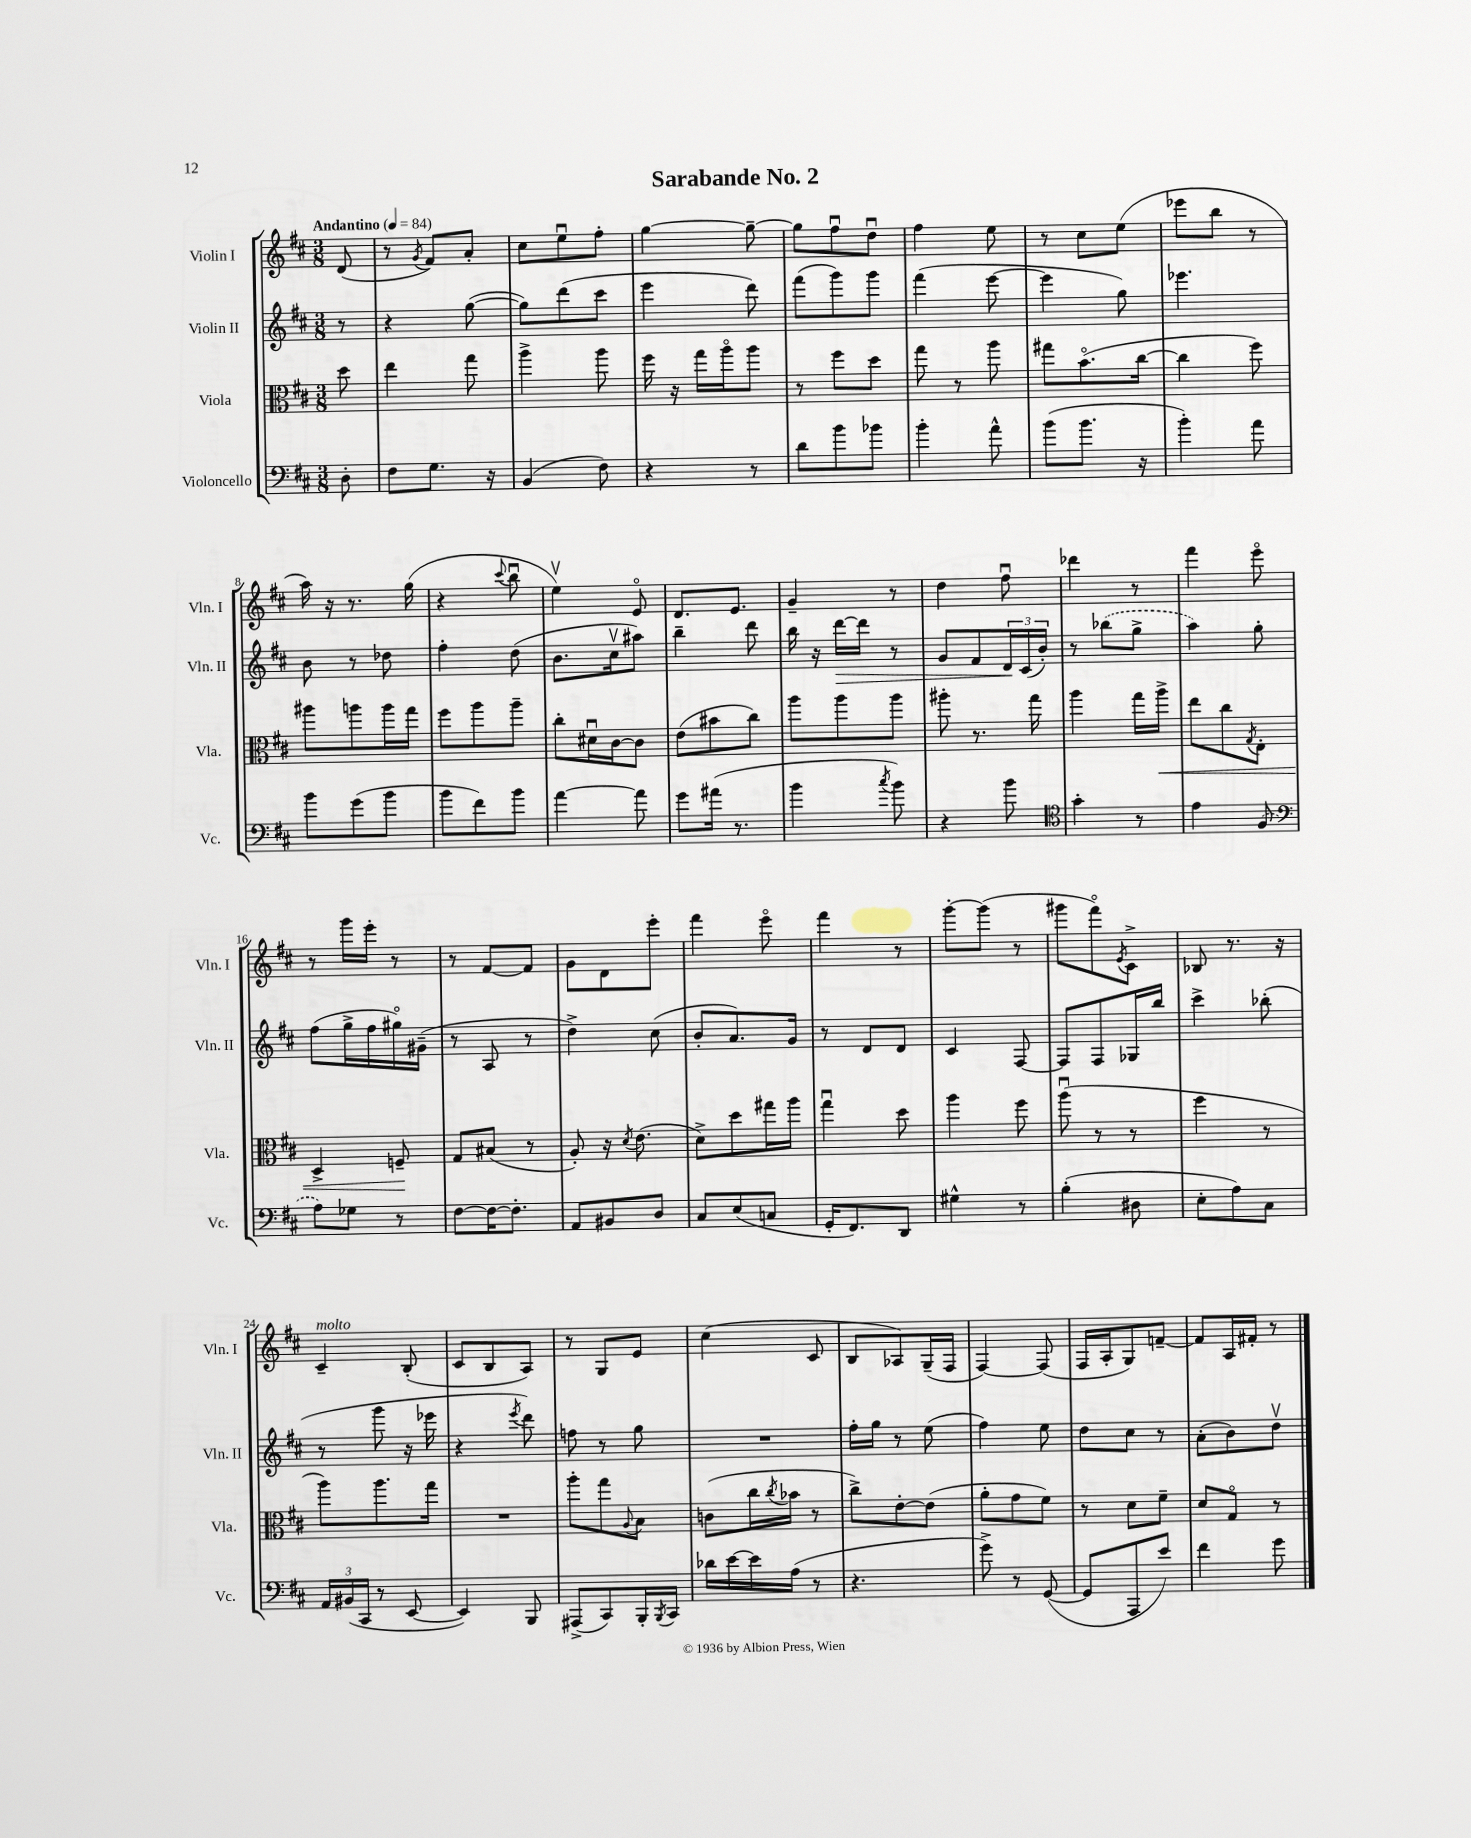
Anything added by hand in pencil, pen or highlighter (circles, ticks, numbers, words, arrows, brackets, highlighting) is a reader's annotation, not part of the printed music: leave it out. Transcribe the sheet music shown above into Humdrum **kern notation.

**kern	**kern	**dynam	**kern	**dynam	**kern
*part4	*part3	*part3	*part2	*part2	*part1
*staff4	*staff3	*staff3	*staff2	*staff2	*staff1
*I"Violoncello	*I"Viola	*	*I"Violin II	*	*I"Violin I
*I'Vc.	*I'Vla.	*	*I'Vln. II	*	*I'Vln. I
*clefF4	*clefC3	*	*clefG2	*	*clefG2
*k[f#c#]	*k[f#c#]	*	*k[f#c#]	*	*k[f#c#]
*M3/8	*M3/8	*	*M3/8	*	*M3/8
*MM84	*MM84	*	*MM84	*	*MM84
=	=	=	=	=	=
!	!	!	!	!	!LO:TX:a:B:t=Andantino
8D'\	8dd\	.	8r	.	(8d/
=1	=1	=1	=1	=1	=1
8F#\L	4ee\	.	4r	.	8r
.	.	.	.	.	8qg/
8.G\J	.	.	.	.	8f#/L)
.	8gg\	.	([8gg\	.	8a'/J
16r	.	.	.	.	.
=2	=2	=2	=2	=2	=2
(4BB/	4aa^\	.	8gg\L])	.	8cc#\L
.	.	.	(8ddd\	.	8eeu\
8F#\)	8aa\	.	8ccc#\J	.	8ff#'\J
=3	=3	=3	=3	=3	=3
4r	16ff#\	.	4eee\	.	[4gg\
.	16r	.	.	.	.
.	16gg\LL	.	.	.	.
.	16aa\J	.	.	.	.
8r	8aa\J	.	8ddd\)	.	8gg~\_
=4	=4	=4	=4	=4	=4
8d\L	8r	.	(8fff#\L	.	8gg\L]
8b\	8ff#\L	.	8ggg\)	.	8ff#u\
8b-X\J	8dd\J	.	8ggg\J	.	8ddu\J
=5	=5	=5	=5	=5	=5
4b'\	8gg\	.	(4fff#\	.	4ff#\
.	8r	.	.	.	.
8a^^\	8aa\	.	[8eee\	.	8ee\
=6	=6	=6	=6	=6	=6
(8b\L	8gg#X\L	.	4eee\]	.	8r
8.b\J	(8.b\	.	.	.	8cc#\L
.	.	.	8gg\)	.	(8ee\J
16r	[16cc#\Jk	.	.	.	.
=7	=7	=7	=7	=7	=7
4b'\)	4cc#\]	.	4.eee-X\	.	8eee-X\L
.	.	.	.	.	8bb\J
8a\	8ff#\)	.	.	.	8r
!!LO:LB:g=z
=8	=8	=8	=8	=8	=8
8b\L	8aa#X\L	.	8b\	.	16aa\)
.	.	.	.	.	16r
(8g\	8aan\	.	8r	.	8.r
8b\J	16aa\L	.	8dd-X\	.	.
.	16gg\JJ	.	.	.	(16gg\
=9	=9	=9	=9	=9	=9
8b\L	8ff#\L	.	4ff#'\	.	4r
8f#\)	8aa\	.	.	.	.
.	.	.	.	.	8qqccc#/
8b\J	8aa~\J	.	(8dd\	.	8bbu\
=10	=10	=10	=10	=10	=10
[4a\	8cc#'\L	.	8.b\L	.	4eev\)
.	16d#Xu\L	.	.	.	.
.	[16c#\J	.	16cc#v\k	.	.
8a\]	8c#\J]	.	8aa#X\J)	.	8e/
=11	=11	=11	=11	=11	=11
8g\L	(8e\L	.	4bb~\	.	8.d/L
(16a#X\Jk	8b#X\	.	.	.	.
8.r	.	.	.	.	8.e/J
.	8cc#\J)	.	8ddd\	.	.
=12	=12	=12	=12	=12	=12
4b\	8aa\L	.	16bb\	.	4g~/
.	.	.	16r	.	.
!	!	!	!	!LO:HP:b	!
.	8aa\	.	[16ddd\LL	>	.
.	.	.	16ddd\JJ]	.	.
8qcc#/	.	.	.	.	.
8b\)	8aa\J	.	8r	.	8r
=13	=13	=13	=13	=13	=13
4r	8aa#X'\	.	8g/L	.	4dd\
.	8.r	.	8f#/	.	.
8b\	.	.	24d/L	.	8ff#u\
.	.	.	(24c#/	]	.
.	16gg\	.	.	.	.
.	.	.	24b'/JJ)	.	.
=14	=14	=14	=14	=14	=14
*clefC4	*	*	*	*	*
4g'\	4aa\	.	8r	.	4ddd-X\
.	.	.	(8bb-X\L	.	.
8r	16gg\LL	.	8gg^\J	.	8r
!	!	!LO:HP:b	!	!	!
.	16aa^\JJ	<	.	.	.
=15	=15	=15	=15	=15	=15
4e\	8ee\L	.	4aa\)	.	4fff#\
.	8cc#\	.	.	.	.
.	8qG/	.	.	.	.
(8F#/	8E'\J	.	8gg'\	.	8eee\
!!LO:LB:g=z
=16	=16	=16	=16	=16	=16
*clefF4	*	*	*	*	*
8A\L)	4D^/	.	(8ff#\L	.	8r
8G-X\J	.	.	16gg^\L	.	16ggg\LL
.	.	.	16ff#\	.	16eee'\JJ
8r	8Fn~/	.	16gg#X\)	.	8r
.	.	.	(16g#X~\JJ	.	.
.	.	[	.	.	.
=17	=17	=17	=17	=17	=17
[8F#\L	8G/L	.	8r	.	8r
16F#\K_	(8B#X/J	.	8A/	.	[8f#/L
8.F#'\J]	.	.	.	.	.
.	8r	.	8r	.	8f#/J]
=18	=18	=18	=18	=18	=18
8AA/L	8A'/)	.	4dd^\)	.	8g\L
8BB#X/	16r	.	.	.	8d\
.	8qd/	.	.	.	.
.	(8.e\	.	.	.	.
8D/J	.	.	(8cc#\	.	8eee'\J
=19	=19	=19	=19	=19	=19
8C#/L	8d^\L)	.	8b'/L	.	4fff#\
(8E/	8dd\	.	8.a/)	.	.
8Cn/J	16gg#X\L	.	.	.	8eee\
.	16aa\JJ	.	16g/Jk	.	.
=20	=20	=20	=20	=20	=20
16GG'/KL	4ggu\	.	8r	.	4fff#\
8.FF#/)	.	.	.	.	.
.	.	.	8d/L	.	.
8DD/J	8dd\	.	8d/J	.	8r
=21	=21	=21	=21	=21	=21
4G#X^^\	4aa\	.	4c#/	.	[8ggg'\L
.	.	.	.	.	(8ggg\J]
8r	8ff#\	.	[8F#/	.	8r
=22	=22	=22	=22	=22	=22
(4B'\	(8aau\	.	8F#/L]	.	8ggg#X\L
.	8r	.	8F#/	.	8fff#\)
.	.	.	.	.	8qe/
8D#X\	8r	.	16G-X/L	.	8c#^\J
.	.	.	16bb/JJ	.	.
=23	=23	=23	=23	=23	=23
8E'\L	4ff#\	.	4ccc#^\	.	8B-X/
8A\)	.	.	.	.	8.r
8C#\J	8r	.	(8bb-X'\	.	.
.	.	.	.	.	16r
!!LO:LB:g=z
=24	=24	=24	=24	=24	=24
!	!	!	!	!	!LO:TX:a:i:t=molto
24AA/LL	8aa\L)	.	8r	.	4c#~/
(24BB#X/	.	.	.	.	.
24CC#/JJ	.	.	.	.	.
8r	8.aa\	.	8ggg\	.	.
[8EE/	.	.	16r	.	(8B'/
.	16gg\Jk	.	16eee-X\	.	.
=25	=25	=25	=25	=25	=25
4EE/])	4.r	.	4r	.	8c#/L
.	.	.	.	.	8B/
.	.	.	8qeee/	.	.
8BBB/	.	.	8ddd\)	.	8A/J)
=26	=26	=26	=26	=26	=26
(8AAA#X^/L	8aa'\L	.	8ffn\	.	8r
8CC#/)	8gg\	.	8r	.	8G/L
.	8qqA/	.	.	.	.
16BBB'/L	8B\J	.	8gg\	.	8e/J
8qBBB/	.	.	.	.	.
16CC#/JJ	.	.	.	.	.
=27	=27	=27	=27	=27	=27
16d-X\LL	(8cn\L	.	4.r	.	(4cc#\
[16e\	.	.	.	.	.
16e\]	16cc#\L	.	.	.	.
.	8qcc#/	.	.	.	.
(16A\JJ	16b-X\JJ	.	.	.	.
8r	8r	.	.	.	8c#/
=28	=28	=28	=28	=28	=28
4.r	8cc#^\L)	.	16ff#'\LL	.	8B/L
.	.	.	16gg\JJ	.	.
.	[8e'\	.	8r	.	8A-X/)
.	(8e\J]	.	(8ee\	.	(16G~/L
.	.	.	.	.	16F#/JJ
=29	=29	=29	=29	=29	=29
8g^\)	8a'\L	.	4ff#\)	.	[4F#/)
8r	8g\	.	.	.	.
([8GG/	8f#\J)	.	8ee\	.	(8F#/]
=30	=30	=30	=30	=30	=30
8GG/L]	8r	.	8dd\L	.	16F#/LL
.	.	.	.	.	16A'/J
8AAA/	8d\L	.	8cc#\J	.	8G/)
8e/J)	8f#~\J	.	8r	.	[8fn~/J
=31	=31	=31	=31	=31	=31
4f#\	8d/L	.	(8a'\L	.	8f/L]
.	8G/J	.	8b\)	.	16A/L
.	.	.	.	.	16f#X'/JJ
8g\	8r	.	8ddv\J	.	8r
==	==	==	==	==	==
*-	*-	*-	*-	*-	*-
